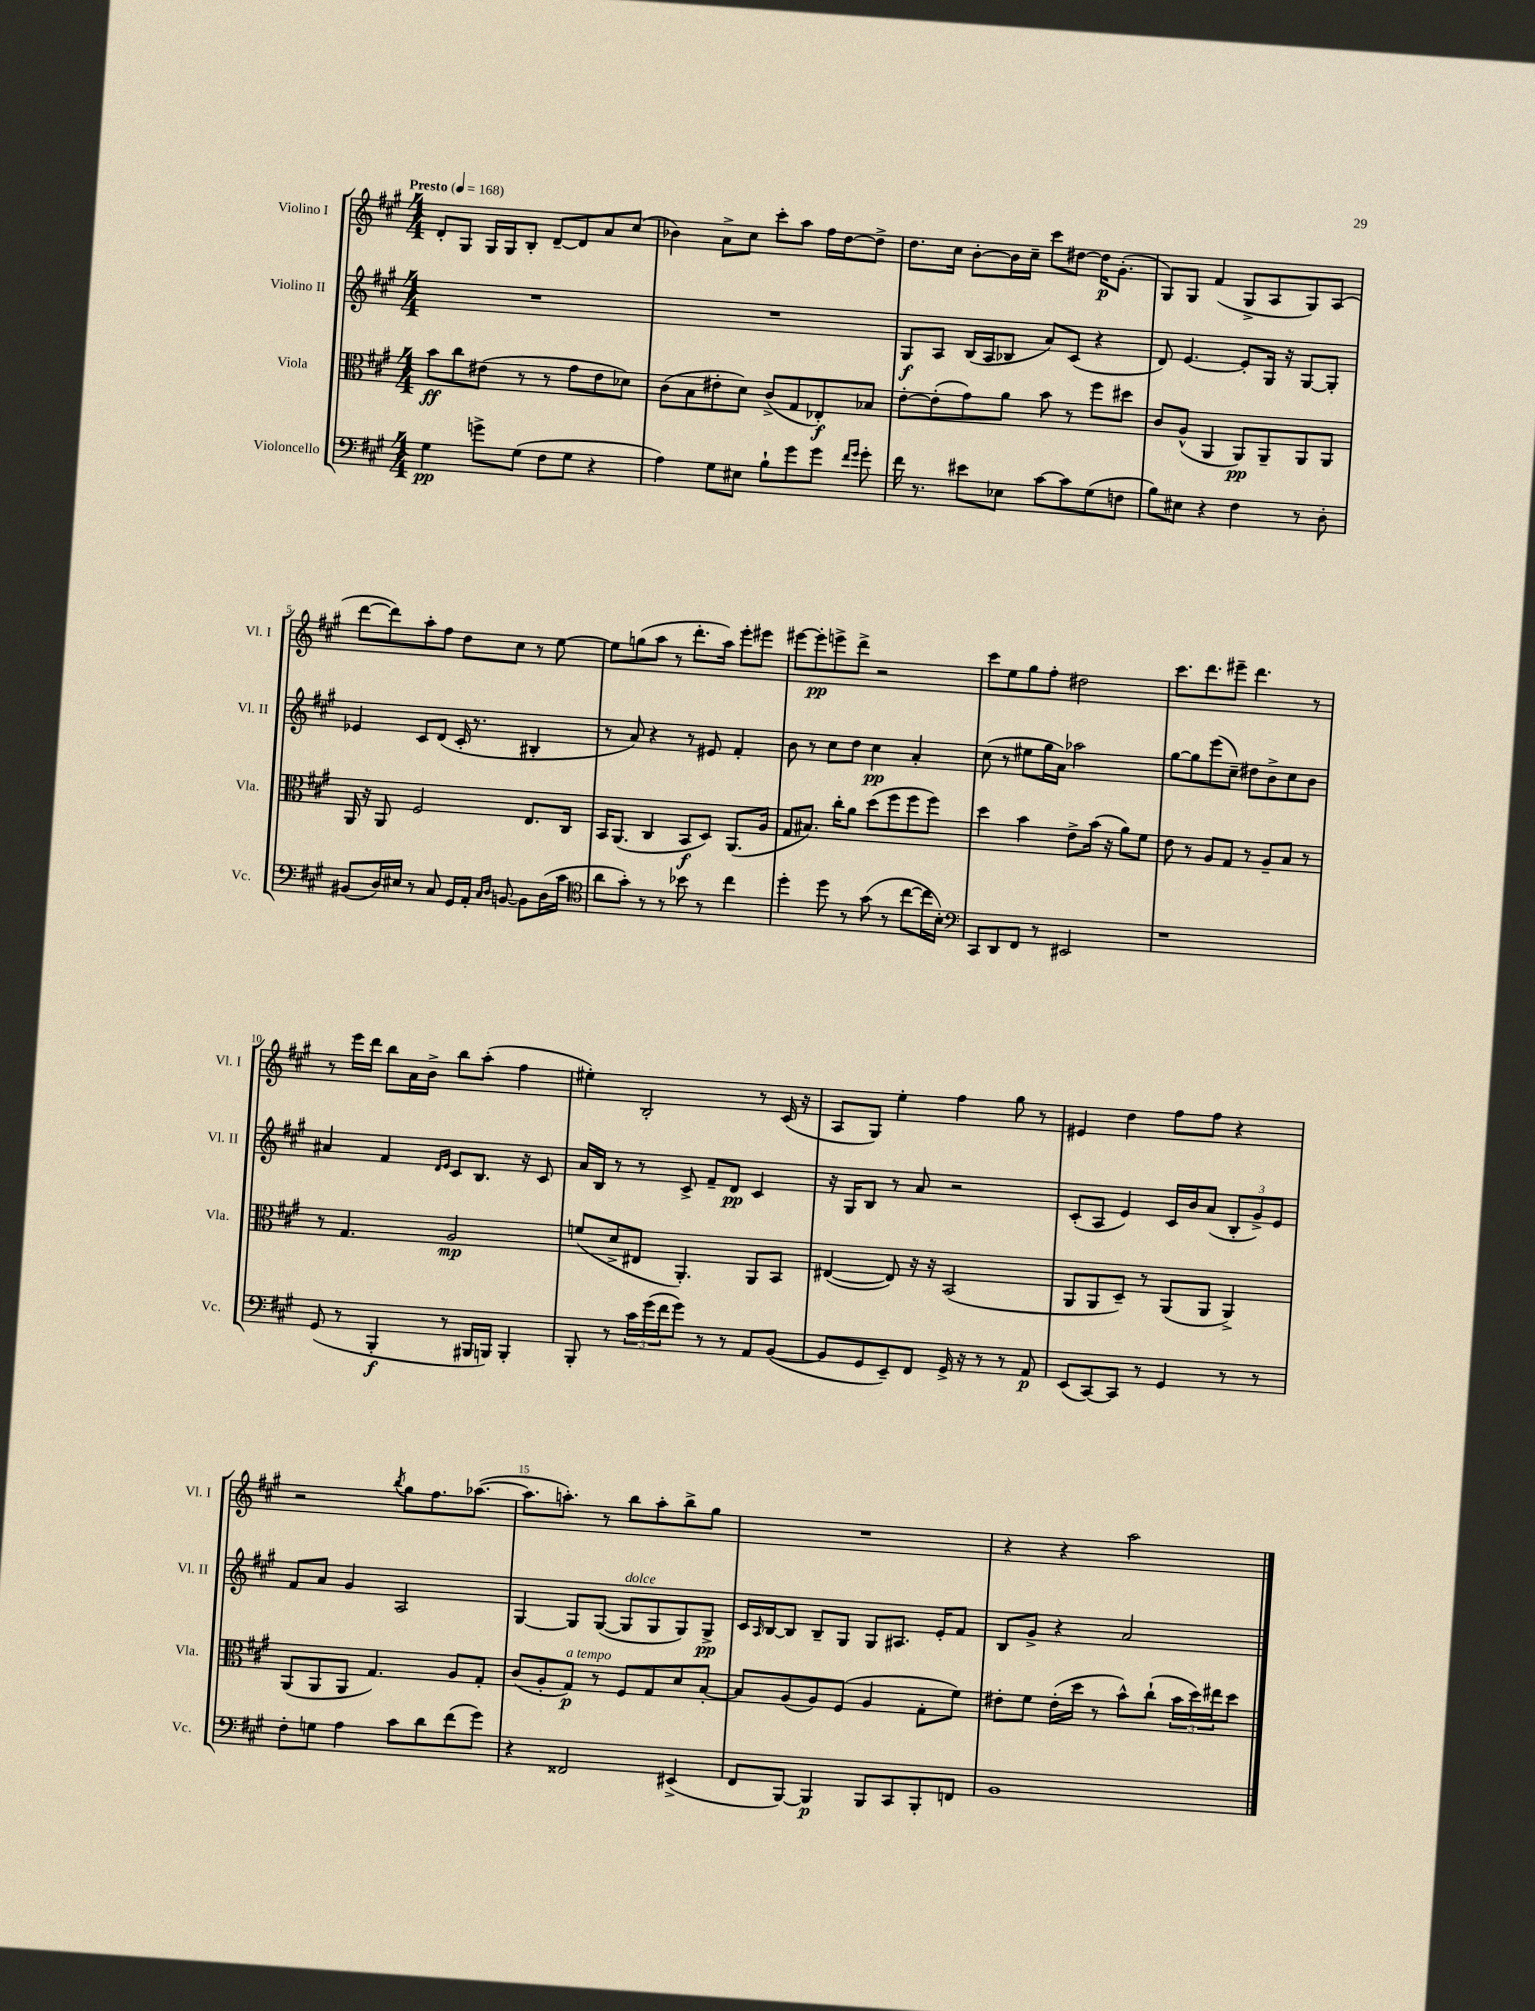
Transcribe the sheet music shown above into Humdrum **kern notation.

**kern	**kern	**kern	**kern
*staff4	*staff3	*staff2	*staff1
*clefF4	*clefC3	*clefG2	*clefG2
*k[f#c#g#]	*k[f#c#g#]	*k[f#c#g#]	*k[f#c#g#]
*M4/4	*M4/4	*M4/4	*M4/4
*MM168	*MM168	*MM168	*MM168
4G#\	8b\L	1r	8d'/L
.	8cc#\	.	8G#/J
8g^\L	(8e#\J	.	16G#/LL
.	.	.	16G#/J
(8G#\J	8r	.	8B'/J
8F#\L	8r	.	[8d~/L
8G#\J	8g#\L	.	8d/]
4r	8e#\	.	8a/
.	8d-\J)	.	(8cc#/J
=	=	=	=
4A\)	(8c#\L	1r	4b-\)
.	8B\	.	.
8G#\L	8e#'\	.	8a^\L
8E#\J	8d\J)	.	8cc#\J
8B`\L	(8c#^/L	.	8ccc#'\L
8g#\	8G#/	.	8aa\J
8g#\J	8E-'/)	.	16ff#\LL
.	.	.	[16dd\J
16qqf#/LL	.	.	.
16qqg#/JJ	.	.	.
8g#'\	8B-/J	.	8dd^\]J
=	=	=	=
16f#\	[8e'\L	8G#/L	8.dd\L
8.r	.	.	.
.	(8e'\]	8A/J	.
.	.	.	16cc#\Jk
8e#\L	8g#\)	(16B/LL	[8b'\L
.	.	16A/J	.
8E-\J	8a\J	8B-/J	16b\]L
.	.	.	16cc#~\JJ
[8c#\L	8b\	8a/L)	8ccc#\L
8c#\]	8r	(8c#/J	[8dd#\J
(8G#\	8ff#\L	4r	16dd#\]LK
.	.	.	(8.g#'\J
8F\J	8dd#\J	.	.
=	=	=	=
8B\L)	8c#/L	8d/)	8G#/L)
8E#\J	(8A^^/J	[4.e/	8G#/J
4r	4AA/	.	(4f#/
4F#\	8AA/L)	8e'/]L	8G#^/L
.	8AA~/	16G#/Jk	8A/
.	.	16r	.
8r	8AA/	[8G#/L	8G#/)
8D'\	8AA/J	8G#'/]J	(8A/J
=	=	=	=
(8BB#/L	16AA/	4e-/	[8ddd\L
.	16r	.	.
16D/L)	8AA/	.	8ddd\])
16E#/JJ	.	.	.
8r	2F#/	8c#/L	8aa'\
8C#/	.	(8d/J	8ff#\J
16GG#/LL	.	16c#'/	8dd\L
16AA'/JJ	.	8.r	.
16qqC#/LL	.	.	.
16qqD/JJ	.	.	.
[8BB/	.	.	8cc#\J
8BB\]L	8.E/L	4B#'/	8r
(16D\L	.	.	[8ee\
16c#\JJ	16C#/Jk	.	.
=	=	=	=
*clefC4	*	*	*
8a\L	16BB/LK	8r	8ee\]L
.	(8.AA/J	.	.
8g#'\J)	.	8a/)	(8gg\
8r	4C#/	4r	8aa\J
8r	.	.	8r
8b-\	8BB/L	8r	8.ddd'\L
8r	8D/J)	8e#/	.
.	.	.	16aa\Jk)
4cc#\	(8.AA/L	4f#'/	8eee'\L
.	.	.	8eee#\J
.	16A/Jk	.	.
=	=	=	=
4dd'\	8G#/L	8b\	[8eee#\L
.	8.B#/J)	8r	8eee#'\]
8dd\	.	8cc#\L	8eee^\
.	16cc#'\LK	.	.
8r	8a\J	8dd\J	8ddd^\J
(8g#\	(8dd\L	4cc#\	2r
8r	8ff#\	.	.
[8cc#\L	8ff#\	4a'/	.
16cc#\]L	8ff#\J)	.	.
16B'\JJ)	.	.	.
=	=	=	=
*clefF4	*	*	*
8CC#/L	4dd\	(8cc#\	8ccc#\L
8DD/	.	8r	8ee\
8FF#/J	4b\	8ee#\L	8gg#\
8r	.	16gg#\L	8ff#'\J
.	.	16a\JJ)	.
2EE#/	8e^\L	2aa-\	2dd#\
.	(16b\Jk	.	.
.	16r	.	.
.	8a\L)	.	.
.	8f#\J	.	.
=	=	=	=
1r	8e\	[8gg#\L	8.ccc#\L
.	8r	8gg#\]	.
.	.	.	8.ddd\
.	8A/L	(8eee\	.
.	8G#/J	8cc#~\J)	8eee#~\J
.	8r	8dd#\L	4.ddd\
.	8A~/L	8b^\	.
.	8B/J	8cc#\	.
.	8r	8b\J	8r
=	=	=	=
(8GG#/	8r	4a#/	8r
8r	4.G#/	.	16eee\LL
.	.	.	16ddd\JJ
4BBB'/	.	4f#/	8bb\L
.	.	.	16a\L
.	.	.	16b^\JJ
.	.	16qqd/LL	.
.	.	16qqe/JJ	.
8r	2A/	8c#/L	8bb\L
16BBB#/LL	.	8.B/J	(8aa'\J
16BBB/JJ)	.	.	.
4BBB'/	.	.	4ff#\
.	.	16r	.
.	.	8c#/	.
=	=	=	=
8BBB'/	(8f/L	16a/LL	4ee#'\)
.	.	16B/JJ	.
8r	8d^/	8r	.
24c#\LL	8E#/J	8r	2B'/
(24g#\	.	.	.
24f#\J	.	.	.
8g#\J)	4.AA'/)	8c#^/	.
8r	.	8f#~/L	.
8r	.	8d/J	.
8AA/L	8AA/L	4c#/	8r
([8BB/J	8BB/J	.	(16c#/
.	.	.	16r
=	=	=	=
8BB/]L	([4E#/	16r	8A/L
.	.	16G#/LK	.
8GG#/	.	8B/J	8G#/J)
8EE~/)	8E#/])	8r	4ee'\
8FF#/J	16r	8a/	.
.	16r	.	.
16GG#^/	(2BB/	2r	4ff#\
16r	.	.	.
8r	.	.	.
8r	.	.	8gg#\
8AA/	.	.	8r
=	=	=	=
(8EE/L	8AA/L	(8c#'/L	4e#/
[8CC#/)	8AA/	8A/J	.
8CC#/]J	8D~/J)	4e/)	4dd\
8r	8r	.	.
4GG#/	(8AA/L	16c#/LL	8ff#\L
.	.	16b/J	.
.	8AA/J	(8a/J	8ff#\J
8r	4AA^/)	12B'/L	4r
.	.	12g#^/)	.
8r	.	.	.
.	.	12e/J	.
=	=	=	=
8F#'\L	(8AA/L	8f#/L	2r
8G\J	8AA/	8a/J	.
4A\	8AA/J	4g#/	.
.	4.G#/)	.	.
.	.	.	8qbb/
8c#\L	.	2A/	8gg#\L
8d\	.	.	8.ff#\
(8f#\	8A/L	.	.
.	.	.	([8.aa-\J
8g#\J)	8G#'/J	.	.
=	=	=	=
4r	(8c#/L	[4G#/	8.aa-\]L
.	8A'/	.	.
.	.	.	8.aa'\J)
2FF##/	8G#/J)	8G#/]L	.
.	8r	([8G#/J	8r
.	8F#/L	8G#/]L	8bb\L
.	8G#/	8G#/	8aa'\
(4EE#^/	8d/	8G#/)	8bb^\
.	[8B'/J	8G#^/J	8gg#\J
=	=	=	=
8FF#/L	8B/]L	16c#/LL	1r
.	.	16qqA/	.
.	.	[16B/J	.
[8BBB/J)	(8A/	8B/]J	.
4BBB/]	8A/)	8B~/L	.
.	(8F#/J	8G#/J	.
8BBB/L	4A/	8G#/L	.
8CC#/	.	8.A#/J	.
8BBB'/	8G#'\L	.	.
.	.	16e'/LK	.
8FF/J	8f#\J)	8f#/J	.
=	=	=	=
1BB	8e#'\L	8B/L	4r
.	8f#\J	8g#^/J	.
.	(16e#'\LL	4r	4r
.	16dd\JJ	.	.
.	8r	.	.
.	8b^^\L)	2a/	2aa\
.	(8cc#`\J	.	.
.	24b\LL	.	.
.	24dd\)	.	.
.	24ee#\J	.	.
.	8dd\J	.	.
==	==	==	==
*-	*-	*-	*-
